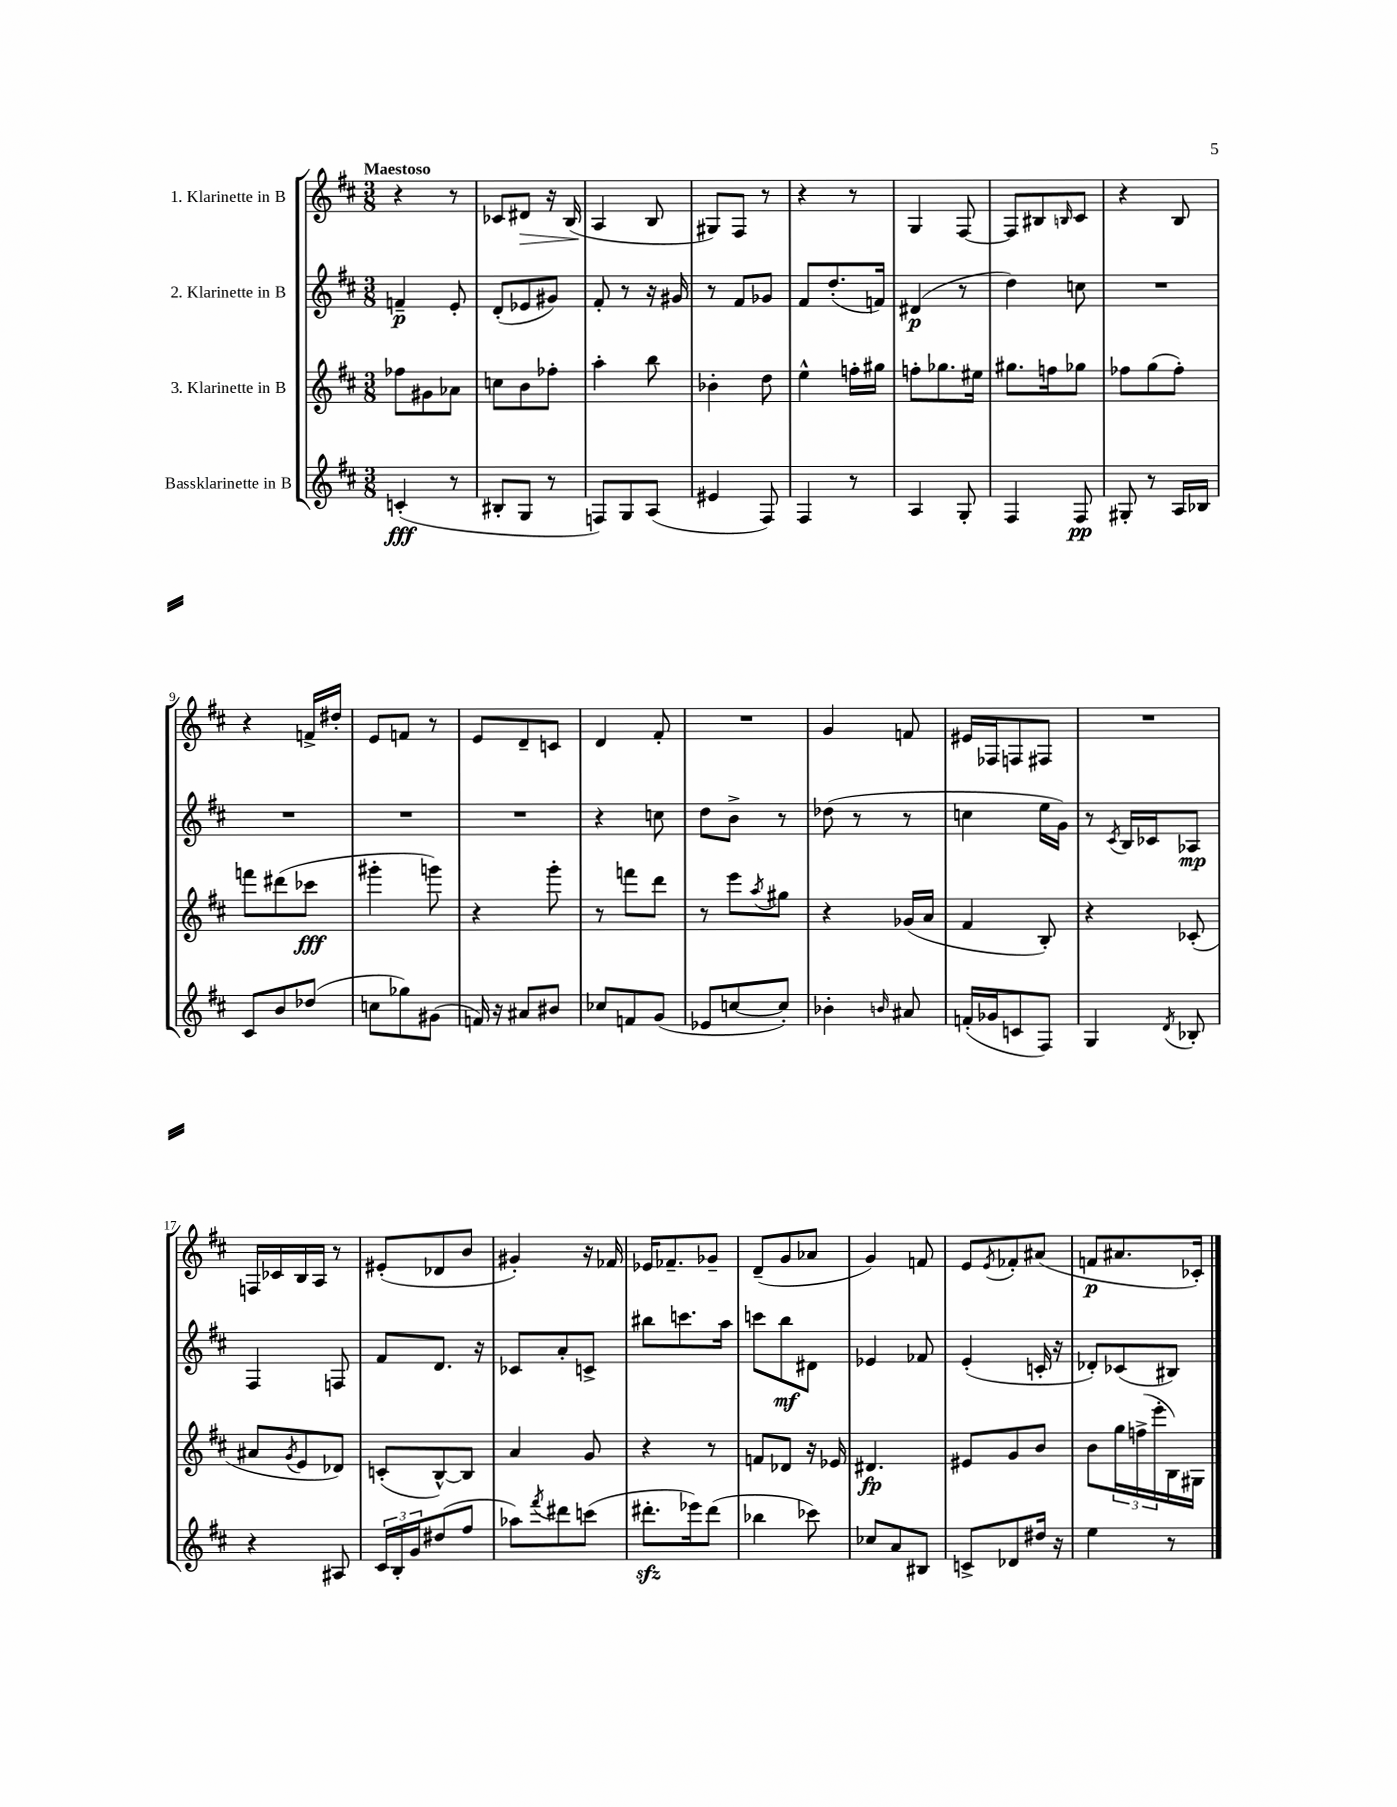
<<
\new StaffGroup <<
\new Staff = "s0" \with { instrumentName = "1. Klarinette in B" } {
    \clef treble \key d \major \numericTimeSignature \time 3/8 \tempo "Maestoso"
    r4 r8 |
    ces'8 dis'8\> r16 b16( |
    a4\! b8 |
    gis8) fis8 r8 |
    r4 r8 |
    g4 fis8~ |
    fis8 bis8 \grace { b16 } cis'8 |
    r4 b8 |
    r4 f'16-> dis''16-. |
    e'8 f'8 r8 |
    e'8 d'8-- c'8 |
    d'4 fis'8-. |
    R4. |
    g'4 f'8 |
    eis'16 fes16 f8 fis8 |
    R4. |
    f16 ces'16 b16 a16 r8 |
    eis'8-.( des'8 b'8 |
    gis'4-.) r16 fes'16 |
    ees'16 fes'8.-- ges'8-- |
    d'8--( g'8 aes'8 |
    g'4) f'8 |
    e'8 \acciaccatura { e'8 } fes'8-. ais'8( |
    f'8\p ais'8. ces'16-.) \bar "|." |
}
\new Staff = "s1" \with { instrumentName = "2. Klarinette in B" } {
    \clef treble \key d \major \numericTimeSignature \time 3/8
    f'4--\p e'8-. |
    d'8-.( ees'8 gis'8) |
    fis'8-. r8 r16 gis'16 |
    r8 fis'8 ges'8 |
    fis'8 d''8.-.( f'16) |
    dis'4\p( r8 |
    d''4) c''8 |
    R4. |
    R4. |
    R4. |
    R4. |
    r4 c''8 |
    d''8 b'8-> r8 |
    des''8( r8 r8 |
    c''4 e''16 g'16) |
    r8 \acciaccatura { cis'8 } b16 ces'16 aes8\mp |
    fis4 f8 |
    fis'8 d'8. r16 |
    ces'8 a'8-. c'8-> |
    bis''8 c'''8. a''16 |
    c'''8 b''8\mf dis'8 |
    ees'4 fes'8 |
    e'4-.( c'16-. r16 |
    des'8-.) ces'8( bis8) \bar "|." |
}
\new Staff = "s2" \with { instrumentName = "3. Klarinette in B" } {
    \clef treble \key d \major \numericTimeSignature \time 3/8
    fes''8 gis'8 aes'8 |
    c''8 b'8 fes''8-. |
    a''4-. b''8 |
    bes'4-. d''8 |
    e''4-^ f''16-. gis''16 |
    f''8-. ges''8. eis''16 |
    gis''8. f''16 ges''8 |
    fes''8 g''8( fes''8-.) |
    f'''8 dis'''8( ces'''8\fff |
    gis'''4-. g'''8) |
    r4 g'''8-. |
    r8 f'''8 d'''8 |
    r8 e'''8 \acciaccatura { a''8 } gis''8 |
    r4 ges'16( a'16 |
    fis'4 b8-.) |
    r4 ces'8-.( |
    ais'8 \acciaccatura { g'8 } e'8 des'8) |
    c'8-.( b8~-^) b8 |
    a'4 g'8 |
    r4 r8 |
    f'8 des'8 r16 ees'16 |
    dis'4.\fp |
    eis'8 g'8 b'8 |
    b'8 \tuplet 3/2 { g''16 f''16->( e'''16-. } b16) gis16 \bar "|." |
}
\new Staff = "s3" \with { instrumentName = "Bassklarinette in B" } {
    \clef treble \key d \major \numericTimeSignature \time 3/8
    c'4-.\fff( r8 |
    bis8-. g8 r8 |
    f8) g8 a8( |
    eis'4 fis8) |
    fis4 r8 |
    a4 g8-. |
    fis4 fis8\pp |
    gis8-. r8 a16 bes16 |
    cis'8 b'8 des''8( |
    c''8 ges''8) gis'8( |
    f'16) r16 ais'8 bis'8 |
    ces''8 f'8 g'8( |
    ees'8 c''8~ c''8-.) |
    bes'4-. \grace { b'16 } ais'8 |
    f'16-.( ges'16 c'8 fis8) |
    g4 \acciaccatura { d'8 } bes8-. |
    r4 ais8 |
    \tuplet 3/2 { cis'16 b16-. g'16 } dis''8( fis''8 |
    aes''8) \acciaccatura { fis'''8 } dis'''8 c'''8( |
    dis'''8.-.\sfz ees'''16) dis'''8( |
    bes''4 ces'''8) |
    ces''8 a'8 bis8 |
    c'8-> des'8 dis''16 r16 |
    e''4 r8 \bar "|." |
}
>>
>>
